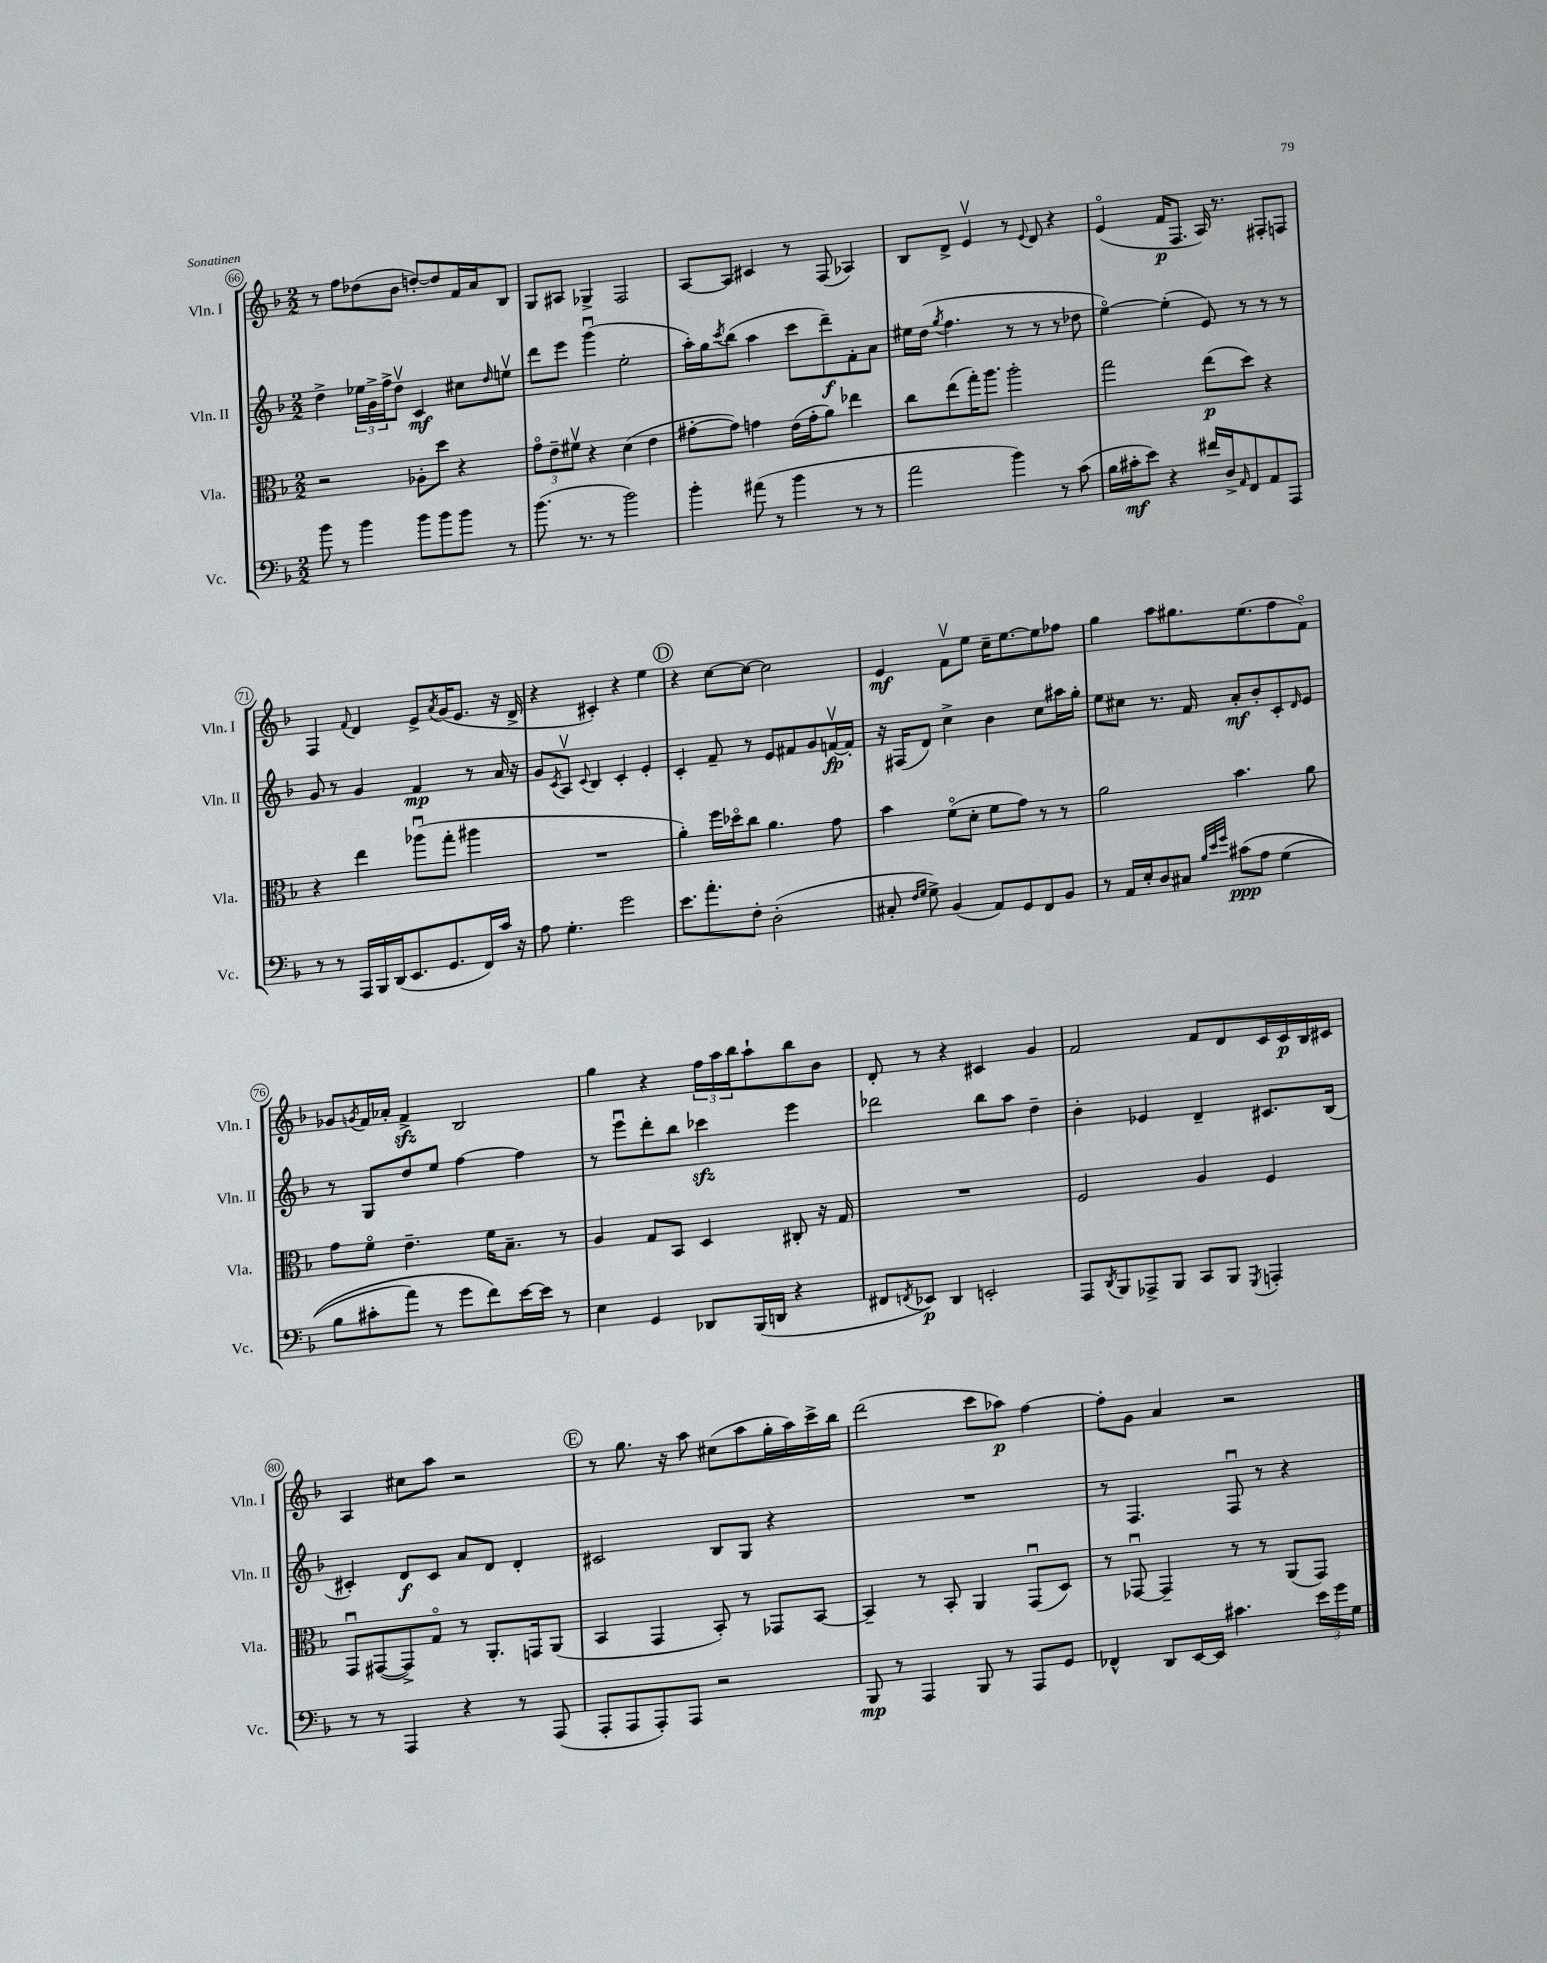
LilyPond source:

<<
\new StaffGroup <<
\new Staff = "s0" \with { instrumentName = "Vln. I" shortInstrumentName = "Vln. I" } {
    \clef treble \key f \major \numericTimeSignature \time 2/2
    r8 f''8 des''8( bes'8 d''8~-.) d''8 f'16 a'16 bes8 |
    g8 ais8 ges4-> f2 |
    a8~ a8 cis'4 r8 f8( aes4) |
    bes8 d'8-> e'4\upbow r8 \appoggiatura { e'8 } d'8 r4 |
    e'4\flageolet( f'16\p f8. a16) r8. fis8-. f8 |
    f4 \appoggiatura { f'8 } d'4 e'8-> \acciaccatura { a'8 } g'16( e'8. r16 d'16-> |
    r4 cis'4-.) r4 e''4 |
    \mark \markup { \circle "D" } r4 c''8~ c''8~ c''2 |
    e'4\mf f'8\upbow e''8 c''16-- e''8.~ e''8 fes''8 |
    g''4 a''8 gis''8. e''8.( f''8 f'8\flageolet) |
    ges'8 \acciaccatura { g'8 } f'16 aes'16-. f'4->\sfz bes2 |
    g''4 r4 \tuplet 3/2 { f''16 a''16 bes''16 } a''8-! bes''8 bes'8 |
    d'8-. r8 r4 cis'4 g'4 |
    f'2 f'8 d'8 c'16 c'16\p bes16 cis'16 |
    a4 cis''8 a''8 r2 |
    \mark \markup { \circle "E" } r8 g''8. r16 a''8 cis''8( a''8 g''16-. a''16) c'''16-> bes''16 |
    d'''2( c'''8 aes''8\p) f''4~ |
    f''8-. g'8 a'4 r2 \bar "|." |
}
\new Staff = "s1" \with { instrumentName = "Vln. II" shortInstrumentName = "Vln. II" } {
    \clef treble \key f \major \numericTimeSignature \time 2/2
    d''4-> \tuplet 3/2 { ees''16 g'16-> f''16-> } d''8\upbow c'4\mf cis''8 \grace { d''16 } e''8\upbow |
    d'''8 e'''8 g'''4\downbow( e''2-. |
    a''16-.) g''16 \acciaccatura { c'''8 } bes''8( a''4 c'''8 d'''8--\f) f'8-. a'8 |
    eis''16 d''16( \acciaccatura { g''8 } f''4. r8 r8 r8 des''8 |
    e''4~\flageolet) e''4-.( e'8) r8 r8 r8 |
    g'8 r8 g'4 f'4\mp r8 a'16 r16 |
    g'8 \acciaccatura { c'8 } a8\upbow \appoggiatura { c'8 } bes4 c'4-. e'4-. |
    \mark \markup { \circle "D" } c'4-. f'8-- r8 e'8 fis'8 g'8 f'16~\upbow\fp f'16-. |
    r16 fis16( d'8) c''4-> bes'4 c''8 ais''16 g''16-. |
    e''8 cis''8 r8. f'16 a'8-.\mf bes'8-. c'8-. \grace { d'16 } e'8 |
    r8 g8 d''8 e''8 f''4~ f''4 |
    r8 e'''8\downbow d'''8-. bes''8 ces'''4\sfz e'''4 |
    des'''2 bes''8 a''8 d''4-- |
    bes'4-. ees'4 d'4-- cis'8. bes16( |
    cis'4-.) d'8\f cis'8 a'8 d'8 d'4-. |
    \mark \markup { \circle "E" } cis'2 bes8 g8 r4 |
    R1 |
    r8 f4. f8\downbow r8 r4 \bar "|." |
}
\new Staff = "s2" \with { instrumentName = "Vla." shortInstrumentName = "Vla." } {
    \clef alto \key f \major \numericTimeSignature \time 2/2
    r2 aes8-. d''8 r4 |
    \tuplet 3/2 { g'8\flageolet e'8-- fis'8\upbow } r4 d'4( e'4 |
    gis'8~-. gis'8) g'4 e'16( g'16-. a'8) ees''4 |
    c''8 e''8( g''16-.) a''8. a''2-. |
    g''2 e''8\p( d''8) r4 |
    r4 e''4 aes''8\downbow( g''8-. ais''4 |
    R1 |
    \mark \markup { \circle "D" } a'4-.) f''16 des''16\flageolet c''8 a'4. g'8 |
    bes'4 f'8\flageolet( d'8-. f'8 g'8) r8 r8 |
    a'2 bes'4. a'8 |
    g'8 f'8\flageolet e'4.-- f'16 bes8.-- r8 |
    a4 g8 bes,8 d4 cis8-. r16 g16 |
    R1 |
    f2 a4 f4 |
    g,8\downbow gis,8~( gis,8->) g8\flageolet r8 a,8.-. g,16 a,8( |
    \mark \markup { \circle "E" } bes,4 g,4 bes,8-.) r8 ges,8 bes,8~ |
    bes,4-- r8 bes,8-. a,4 g,8\downbow( d8) |
    r8 ges,8~\downbow ges,4-- r8 r8 a,8( ges,8) \bar "|." |
}
\new Staff = "s3" \with { instrumentName = "Vc." shortInstrumentName = "Vc." } {
    \clef bass \key f \major \numericTimeSignature \time 2/2
    bes'8 r8 bes'4 bes'8 bes'8 bes'8 r8 |
    bes'8.( r8. r8 bes'2) |
    bes'4-. ais'8( r8 bes'4 r8 r8 |
    a'2 bes'4) r8 c'8( |
    bes16 cis'16-.\mf e'8) r4 fis'16 d16-> \grace { a,16 } f,8 a,8 a,,8 |
    r8 r8 a,,16 bes,,16 d,16( e,8. g,8. f,16) c'16 r16 |
    a8 g4.-. g'2 |
    \mark \markup { \circle "D" } e'8. a'8.-. f8-. d2-.( |
    cis8-. \grace { f16 g16 } g8->) bes,4( a,8) g,8 f,8 bes,8 |
    r8 a,16 e16-. d8 cis8 \grace { bes32 e'32 g'32 } cis'8\ppp\( a8 g4( |
    bes8 cis'8-. a'8) r8 g'8 f'8\) e'16~ e'16 r8 |
    e4 g,4 des,8 bes,,16( d,16 r4 |
    fis,8 \acciaccatura { f,8 } ees,8\p) d,4 e,2-. |
    a,,8 \acciaccatura { d,8 } bes,,8 aes,,8-> bes,,8 c,8 bes,,8 \acciaccatura { g,,8 } a,,4-. |
    r8 r8 a,,4 r4 r8 a,,8( |
    \mark \markup { \circle "E" } a,,8-. a,,8 a,,8-.) a,,8 r2 |
    bes,,8\mp r8 a,,4 bes,,8 r8 a,,8 g,8 |
    fes,4-^ d,8 e,16~ e,16 cis'4. \tuplet 3/2 { e'16 g'16 g16 } \bar "|." |
}
>>
>>
\layout { \context { \Score currentBarNumber = #66 \override BarNumber.stencil = #(make-stencil-circler 0.1 0.3 ly:text-interface::print) } }
